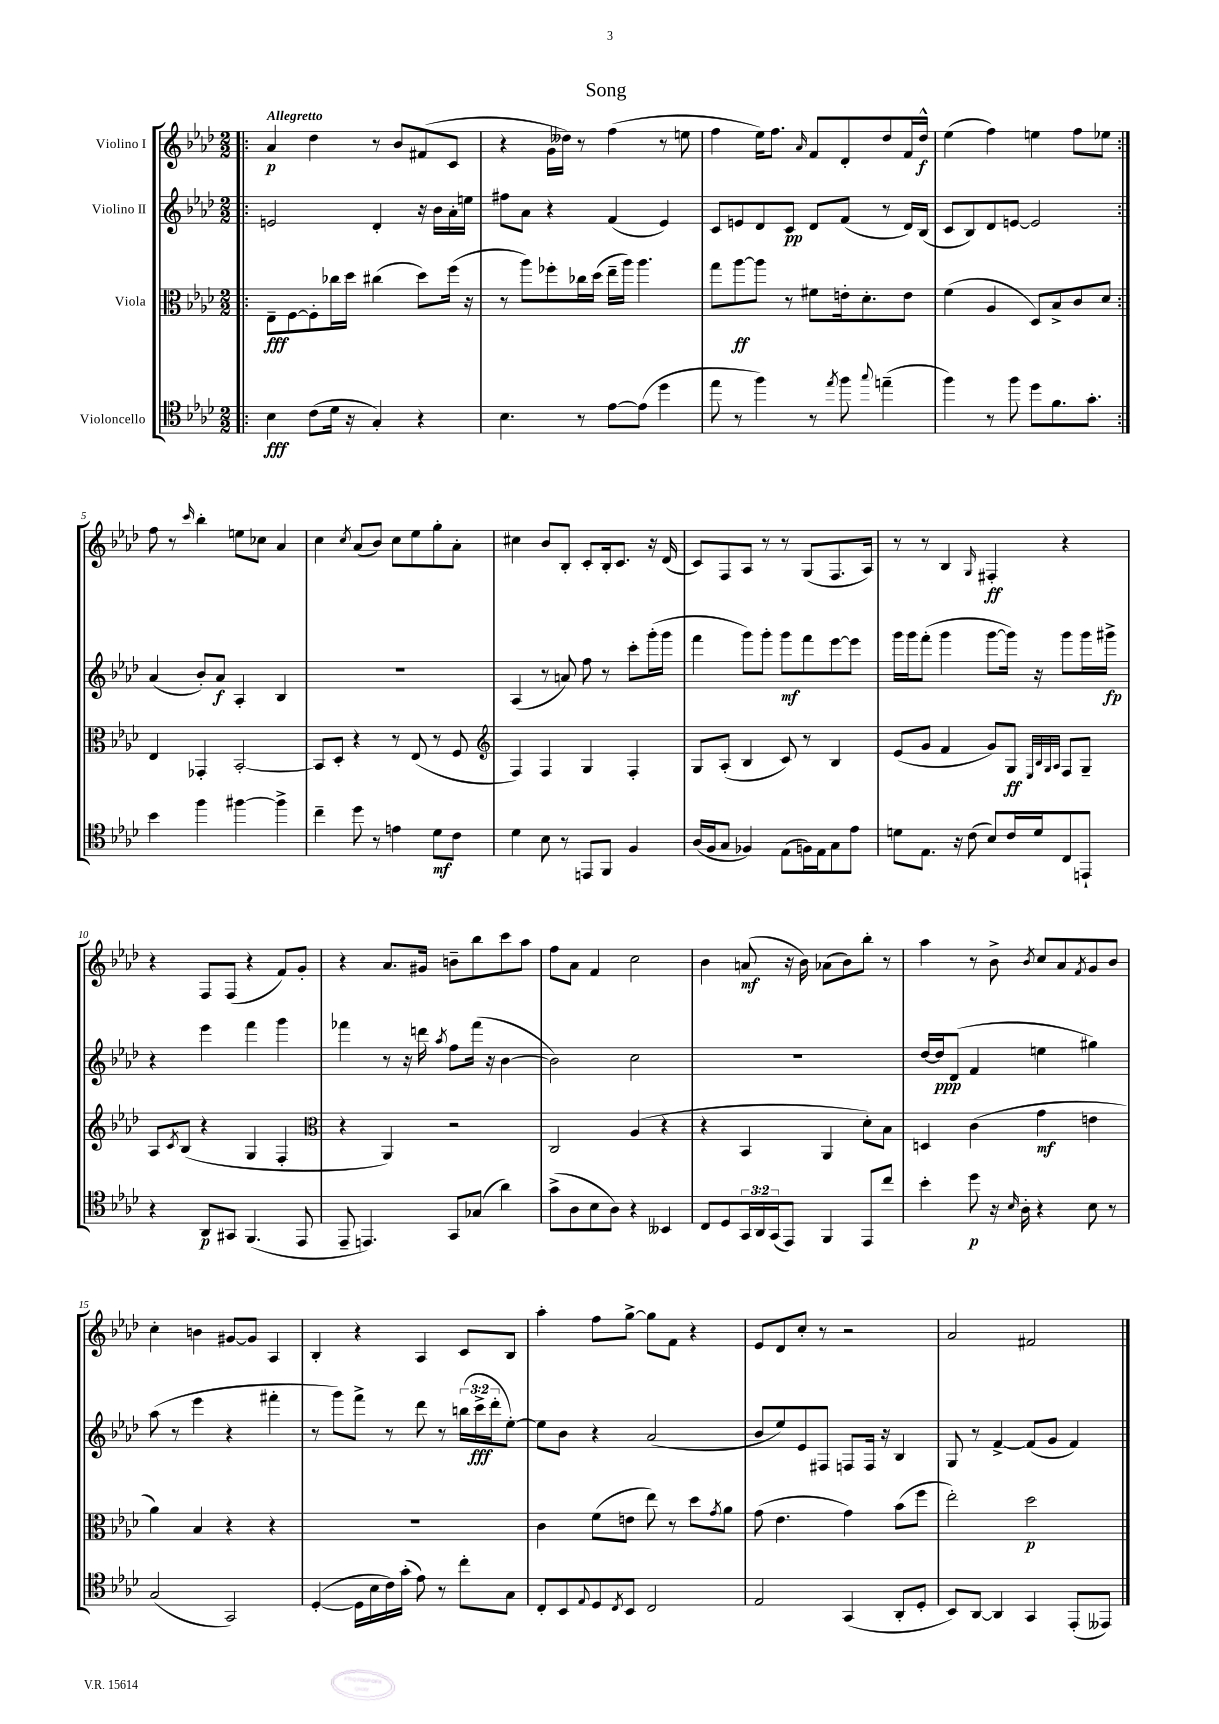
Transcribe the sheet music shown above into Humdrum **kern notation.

**kern	**dynam	**kern	**dynam	**kern	**dynam	**kern	**dynam
*part4	*part4	*part3	*part3	*part2	*part2	*part1	*part1
*staff4	*staff4	*staff3	*staff3	*staff2	*staff2	*staff1	*staff1
*I"Violoncello	*	*I"Viola	*	*I"Violino II	*	*I"Violino I	*
*clefC4	*	*clefC3	*	*clefG2	*	*clefG2	*
*k[b-e-a-d-]	*	*k[b-e-a-d-]	*	*k[b-e-a-d-]	*	*k[b-e-a-d-]	*
*M2/2	*	*M2/2	*	*M2/2	*	*M2/2	*
=1!|:	=1!|:	=1!|:	=1!|:	=1!|:	=1!|:	=1!|:	=1!|:
!	!	!	!	!	!	!LO:TX:a:B:t=Allegretto	!
4B-\	fff	8E-~\L	fff	2en/	.	4a-/	p
.	.	[8F\	.	.	.	.	.
(8c\L	.	8F'\]	.	.	.	4dd-\	.
16d-\Jk	.	16cc-X\L	.	.	.	.	.
16r	.	16dd-\JJ	.	.	.	.	.
4G'/)	.	(4cc#X\	.	4d-'/	.	8r	.
.	.	.	.	.	.	8b-/L	.
4r	.	8dd-\L)	.	16r	.	(8f#X/	.
.	.	.	.	16b-\LL	.	.	.
.	.	(16ff\Jk	.	16a-'\	.	8c/J	.
.	.	16r	.	16een\JJ	.	.	.
=2	=2	=2	=2	=2	=2	=2	=2
4.B-\	.	8r	.	8ff#X\L	.	4r	.
.	.	8aa-\L)	.	8a-\J	.	.	.
.	.	8ff-X'\	.	4r	.	16g\LL	.
.	.	.	.	.	.	16dd--X\JJ)	.
8r	.	16cc-X\L	.	.	.	8r	.
.	.	(16dd-\JJ	.	.	.	.	.
[8e-\L	.	16ee-~\LL	.	(4f/	.	(4ff\	.
.	.	16aa-\JJ)	.	.	.	.	.
(8e-\J]	.	4.aa-\	.	.	.	.	.
4dd-\	.	.	.	4e-/)	.	8r	.
.	.	.	.	.	.	8een\	.
=3	=3	=3	=3	=3	=3	=3	=3
8ee-\	.	8gg\L	.	8c/L	.	4ff\	.
8r	.	[8aa-\	ff	8en/	.	.	.
4ff\)	.	8aa-\J]	.	8d-/	.	16ee-\KL)	.
.	.	.	.	.	.	8.ff\J	.
.	.	8r	.	8c/J	pp	.	.
.	.	.	.	.	.	16qqa-/	.
8r	.	8f#X\L	.	8d-/L	.	8f/L	.
8qee-/	.	.	.	.	.	.	.
8ff\	.	16en'\k	.	(8f/J	.	8d-'/	.
.	.	8.d-'\	.	.	.	.	.
8qqgg/	.	.	.	.	.	.	.
(4een~\	.	.	.	8r	.	8dd-/	.
.	.	8e\J	.	16d-/LL)	.	16f/L	.
.	.	.	.	(16B-/JJ	.	16dd-^^/JJ	f
=4	=4	=4	=4	=4	=4	=4	=4
4ff\)	.	(4f\	.	8c/L	.	(4ee-\	.
.	.	.	.	8B-/)	.	.	.
8r	.	4A-/	.	8d-/	.	4ff\)	.
8ff\	.	.	.	[8en/J	.	.	.
8dd-\L	.	8D-/L)	.	2e/]	.	4een\	.
8.f\	.	8B-^/	.	.	.	.	.
.	.	8c/	.	.	.	8ff\L	.
8.g'\J	.	.	.	.	.	.	.
.	.	8d-/J	.	.	.	8ee-X\J	.
!!LO:LB:g=z
=5:|!	=5:|!	=5:|!	=5:|!	=5:|!	=5:|!	=5:|!	=5:|!
4b-\	.	4E-/	.	(4a-/	.	8ff\	.
.	.	.	.	.	.	8r	.
.	.	.	.	.	.	16qqccc/	.
4ff\	.	4GG-X'/	.	8b-'/L)	.	4bb-'\	.
.	.	.	.	8a-/J	f	.	.
[4ff#X\	.	[2BB-'/	.	4A-'/	.	8een\L	.
.	.	.	.	.	.	8cc-X\J	.
4ff#^\]	.	.	.	4B-/	.	4a-/	.
=6	=6	=6	=6	=6	=6	=6	=6
4cc~\	.	8BB-/L]	.	1r	.	4cc\	.
.	.	8D-'/J	.	.	.	.	.
.	.	.	.	.	.	8qcc/	.
8dd-\	.	4r	.	.	.	(8a-/L	.
8r	.	.	.	.	.	8b-/J)	.
4en\	.	8r	.	.	.	8cc\L	.
.	.	(8E-/	.	.	.	8ee-\	.
8d-\L	mf	8r	.	.	.	8gg'\	.
8c\J	.	8F/	.	.	.	8a-'\J	.
=7	=7	=7	=7	=7	=7	=7	=7
*	*	*clefG2	*	*	*	*	*
4d-\	.	4F/)	.	(4A-/	.	4cc#X\	.
8B-\	.	4F/	.	8r	.	8b-/L	.
8r	.	.	.	8an/)	.	8B-'/J	.
8EEn/L	.	4G/	.	8ff\	.	8c'/L	.
8FF/J	.	.	.	8r	.	16B-'/k	.
.	.	.	.	.	.	8.c/J	.
4F/	.	4F'/	.	8ccc'\L	.	.	.
.	.	.	.	(16ggg'\L	.	16r	.
.	.	.	.	16ggg\JJ	.	(16d-/	.
=8	=8	=8	=8	=8	=8	=8	=8
(16A-/LL	.	8G/L	.	4fff\	.	8c/L)	.
16F/J	.	.	.	.	.	.	.
8G/J	.	(8A-'/J	.	.	.	8F/	.
4F-X/)	.	4B-/	.	8ggg\L)	.	8A-/J	.
.	.	.	.	8ggg'\J	.	8r	.
(8E-\L	.	8c/)	.	8ggg\L	mf	8r	.
16Fn\L)	.	8r	.	8fff\	.	(8G/L	.
16E-\J	.	.	.	.	.	.	.
8G\	.	4B-/	.	[8eee-\	.	8.F/	.
8e-\J	.	.	.	8eee-\J]	.	.	.
.	.	.	.	.	.	16A-/Jk)	.
=9	=9	=9	=9	=9	=9	=9	=9
8dn\L	.	(8e-/L	.	16ggg\LL	.	8r	.
.	.	.	.	16ggg\J	.	.	.
8.E-\J	.	8g/J	.	(8fff'\J	.	8r	.
.	.	4f/	.	4ggg\	.	4B-/	.
16r	.	.	.	.	.	.	.
(8c\	.	.	.	.	.	.	.
.	.	.	.	.	.	16qqG/	.
8B-/L)	.	8g/L)	.	[8ggg\L	.	4F#X'/	ff
16c/L	.	8G/J	ff	16ggg\Jk])	.	.	.
16d/J	.	.	.	16r	.	.	.
.	.	32qqE-/LLL	.	.	.	.	.
.	.	32qqB-/	.	.	.	.	.
.	.	32qqG/	.	.	.	.	.
.	.	32qqA-/JJJ	.	.	.	.	.
8C/	.	8F/L	.	8ggg\L	.	4r	.
8EEn`/J	.	8G~/J	.	16ggg\L	.	.	.
.	.	.	.	16ggg#X^\JJ	fp	.	.
!!LO:LB:g=z
=10	=10	=10	=10	=10	=10	=10	=10
4r	.	8A-/L	.	4r	.	4r	.
.	.	8qc/	.	.	.	.	.
.	.	(8B-/J	.	.	.	.	.
8AA-/L	p	4r	.	4eee-\	.	8F/L	.
8GG#X/J	.	.	.	.	.	(8F/J	.
(4.FF/	.	4G/	.	4fff\	.	4r	.
.	.	4F'/	.	4ggg\	.	8f/L)	.
8EE-/	.	.	.	.	.	8g'/J	.
=11	=11	=11	=11	=11	=11	=11	=11
*	*	*clefC3	*	*	*	*	*
8EE-~/	.	4r	.	4fff-X\	.	4r	.
4.EEn/)	.	.	.	.	.	.	.
.	.	4AA-/)	.	8r	.	8.a-/L	.
.	.	.	.	16r	.	.	.
.	.	.	.	16dddn\	.	16g#X/Jk	.
.	.	.	.	8qaa-/	.	.	.
8GG/L	.	2r	.	8ff\L	.	8bn~\L	.
(8G-X/J	.	.	.	(16fff-\Jk	.	8bb-\	.
.	.	.	.	16r	.	.	.
4a-\)	.	.	.	[4b-\	.	8ccc\	.
.	.	.	.	.	.	8aa-\J	.
=12	=12	=12	=12	=12	=12	=12	=12
(8g^\L	.	2C/	.	2b-\])	.	8ff\L	.
8A-\	.	.	.	.	.	8a-\J	.
8B-\	.	.	.	.	.	4f/	.
8A-\J)	.	.	.	.	.	.	.
4r	.	(4A-/	.	2cc\	.	2cc\	.
4BB--X/	.	4r	.	.	.	.	.
=13	=13	=13	=13	=13	=13	=13	=13
8C/L	.	4r	.	1r	.	4b-\	.
8D-/	.	.	.	.	.	.	.
24GG/L	.	4BB-/	.	.	.	(8an/	mf
24AA-/	.	.	.	.	.	.	.
(24GG/J	.	.	.	.	.	.	.
8EE-/J)	.	.	.	.	.	16r	.
.	.	.	.	.	.	16b-\)	.
4FF/	.	4AA-/	.	.	.	(8a-X\L	.
.	.	.	.	.	.	8b-\)	.
8EE-/L	.	8d-'\L)	.	.	.	8bb-'\J	.
8cc/J	.	8B-\J	.	.	.	8r	.
=14	=14	=14	=14	=14	=14	=14	=14
4b-'\	.	4Dn/	.	[16dd-/LL	.	4aa-\	.
.	.	.	.	16dd-/J]	ppp	.	.
.	.	.	.	(8d-/J	.	.	.
8dd-\	p	(4c\	.	4f/	.	8r	.
16r	.	.	.	.	.	8b-^\	.
16qqB-/	.	.	.	.	.	.	.
16A-'\	.	.	.	.	.	.	.
.	.	.	.	.	.	8qb-/	.
4r	.	4g\	mf	4een\	.	8cc/L	.
.	.	.	.	.	.	8a-/	.
.	.	.	.	.	.	8qf/	.
8B-\	.	4en\	.	4gg#X\)	.	8g/	.
8r	.	.	.	.	.	8b-/J	.
!!LO:LB:g=z
=15	=15	=15	=15	=15	=15	=15	=15
(2G/	.	4a-\)	.	(8aa-\	.	4cc'\	.
.	.	.	.	8r	.	.	.
.	.	4B-/	.	4eee-\	.	4bn\	.
2GG/)	.	4r	.	4r	.	[8g#X/L	.
.	.	.	.	.	.	8g#/J]	.
.	.	4r	.	4fff#X'\	.	4A-/	.
=16	=16	=16	=16	=16	=16	=16	=16
([4D-'/	.	1r	.	8r	.	4B-'/	.
.	.	.	.	8ggg\L)	.	.	.
16D-\LL]	.	.	.	8fff^\J	.	4r	.
16B-\	.	.	.	.	.	.	.
16c\)	.	.	.	8r	.	.	.
(16g'\JJ	.	.	.	.	.	.	.
8e-\)	.	.	.	8ddd-\	.	4A-/	.
8r	.	.	.	8r	.	.	.
8cc'\L	.	.	.	(24bbn\LL	.	8c/L	.
.	.	.	.	24ccc^\	fff	.	.
.	.	.	.	24ddd-'\J	.	.	.
8G\J	.	.	.	[8ee-'\J)	.	8B-/J	.
=17	=17	=17	=17	=17	=17	=17	=17
8C'/L	.	4c\	.	8ee-\L]	.	4aa-'\	.
8BB-/	.	.	.	8b-\J	.	.	.
8qqE-/	.	.	.	.	.	.	.
8D-/	.	(8f\L	.	4r	.	8ff\L	.
8qC/	.	.	.	.	.	.	.
8BB-/J	.	8en\J	.	.	.	[8gg^\J	.
2C/	.	8ee-\)	.	(2a-/	.	8gg\L]	.
.	.	8r	.	.	.	8f\J	.
.	.	8dd-\L	.	.	.	4r	.
.	.	8qg/	.	.	.	.	.
.	.	8a-\J	.	.	.	.	.
=18	=18	=18	=18	=18	=18	=18	=18
2E-/	.	(8g\	.	8b-/L	.	8e-/L	.
.	.	4.e-\	.	8ee-/)	.	8d-/	.
.	.	.	.	8e-/	.	8cc'/J	.
.	.	.	.	8F#X/J	.	8r	.
(4GG/	.	4g\)	.	8Fn/L	.	2r	.
.	.	.	.	16F/Jk	.	.	.
.	.	.	.	16r	.	.	.
8AA-'/L	.	(8b-\L	.	4B-/	.	.	.
8D-'/J	.	8ff\J	.	.	.	.	.
=19	=19	=19	=19	=19	=19	=19	=19
8BB-/L)	.	2ee-'\)	.	8G/	.	2a-/	.
[8AA-/J	.	.	.	8r	.	.	.
4AA-/]	.	.	.	[4f^/	.	.	.
4GG/	.	2dd-\	p	(8f/L]	.	2f#X/	.
.	.	.	.	8g/J	.	.	.
(8EE-'/L	.	.	.	4f/)	.	.	.
8EE--X/J)	.	.	.	.	.	.	.
==	==	==	==	==	==	==	==
*-	*-	*-	*-	*-	*-	*-	*-
